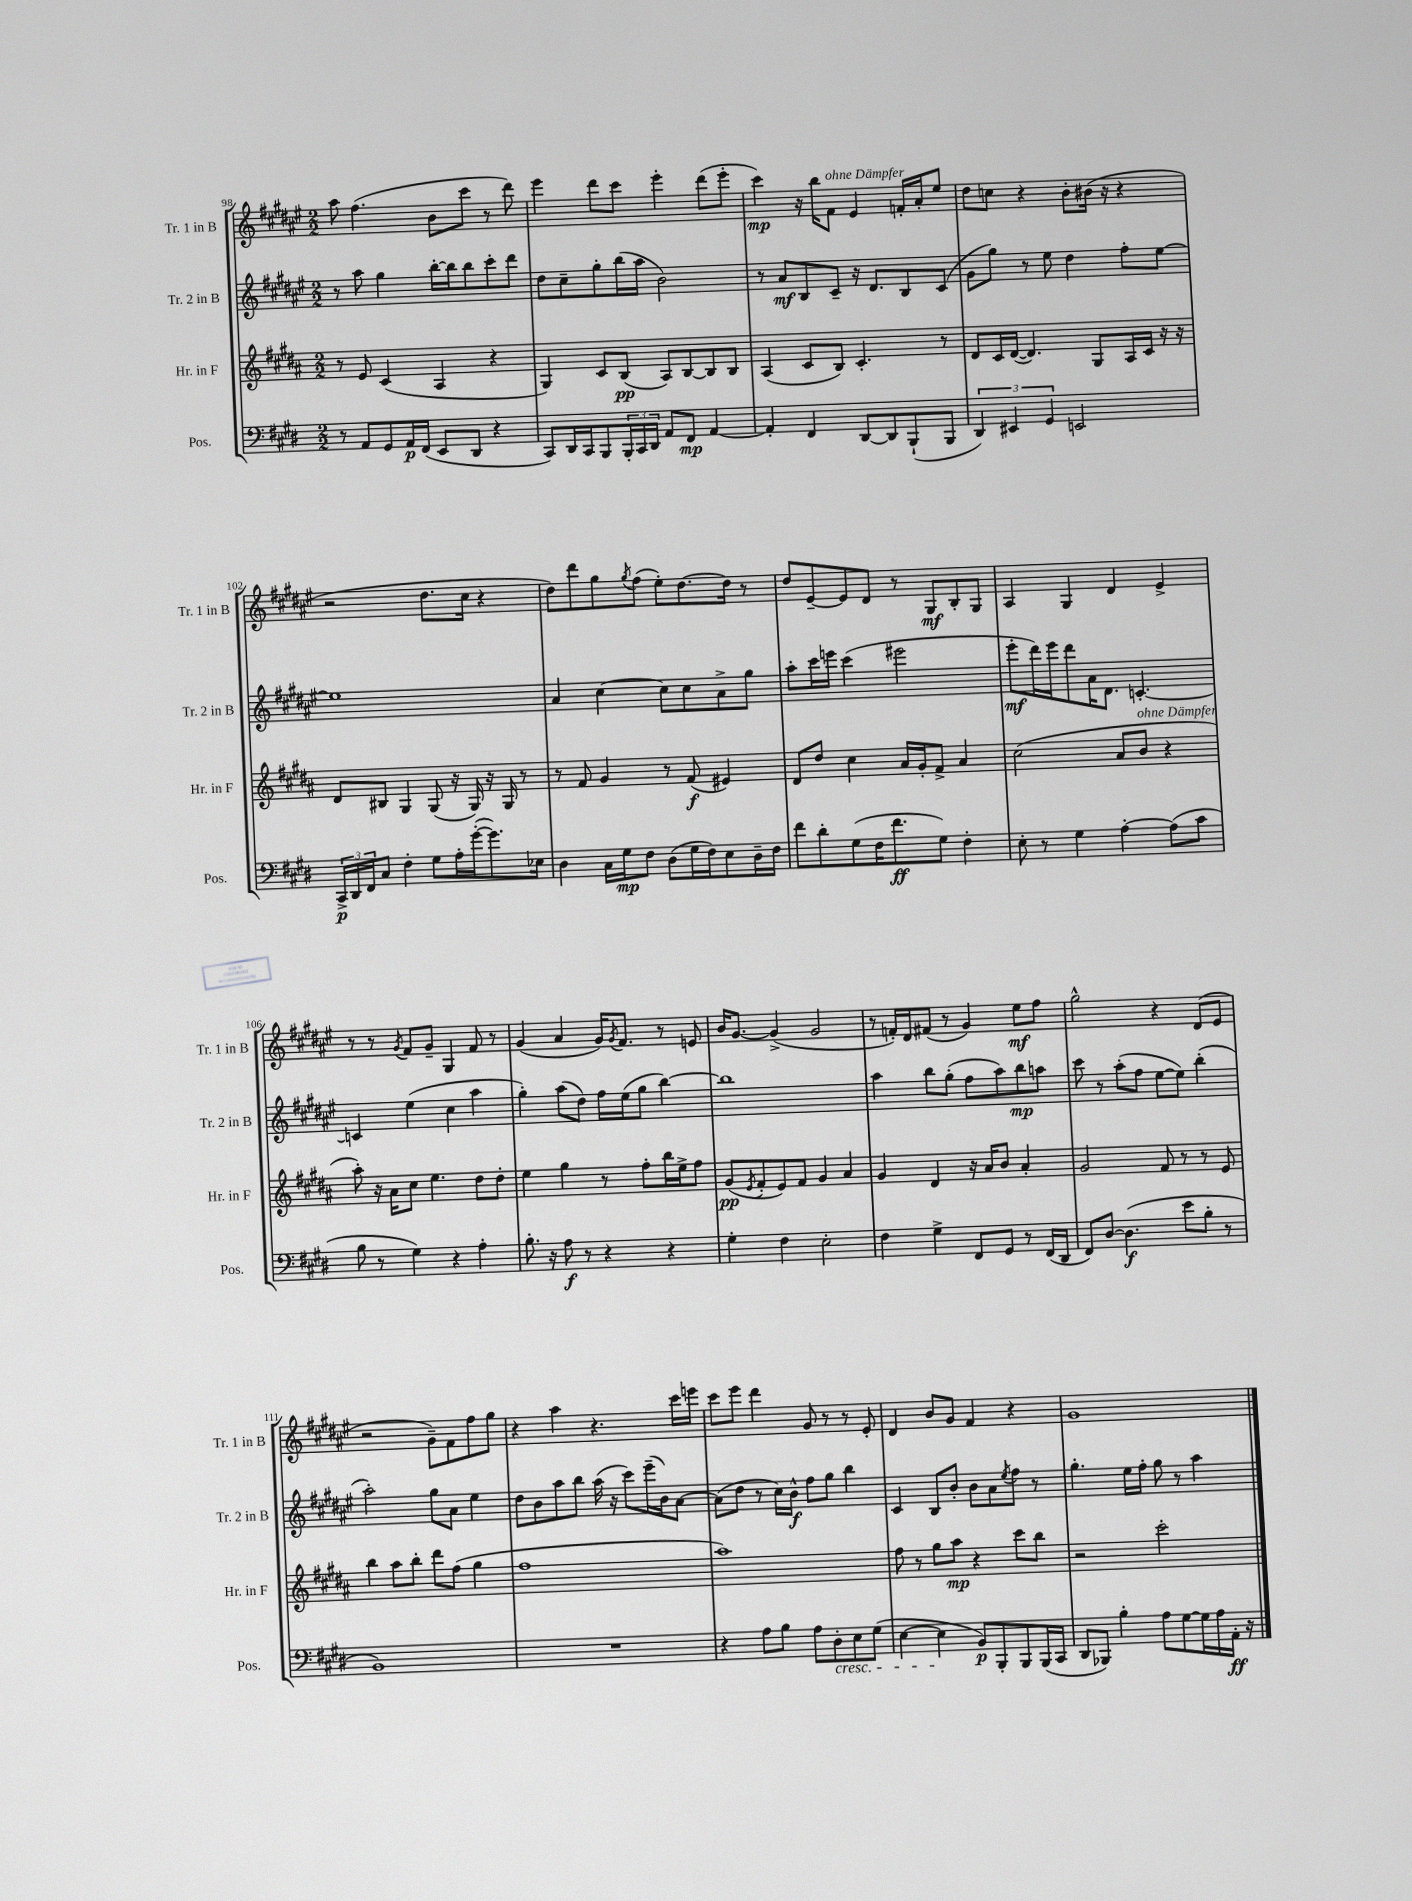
<<
\new StaffGroup <<
\new Staff = "s0" \with { instrumentName = "Tr. 1 in B" shortInstrumentName = "Tr. 1 in B" } {
    \clef treble \key fis \major \numericTimeSignature \time 2/2
    ais''8 fis''4.( b'8 cis'''8 r8 dis'''8) |
    eis'''4 dis'''8 cis'''8 eis'''4-. dis'''8( eis'''8-. |
    cis'''4\mp) r16 b''16 fis'8^\markup { \italic "ohne Dämpfer" } eis'4 f'16-. ais'16-. eis''8 |
    dis''8 c''8 r4 b'8-. bis'16( r16 r4 |
    r2 dis''8. cis''16 r4 |
    dis''8) dis'''8 gis''8 \acciaccatura { gis''8 } fis''8( eis''8-.) dis''8.~ dis''16 r8 |
    dis''8 eis'8~-- eis'8 dis'8 r8 gis8\mf b8-. gis8 |
    ais4 gis4 dis'4 eis'4-> |
    r8 r8 \acciaccatura { gis'8 } fis'8 gis'8-- gis4 fis'8 r8 |
    gis'4( ais'4 gis'16) \acciaccatura { gis'8 } fis'8. r8 e'8 |
    b'16 gis'8.~ gis'4->( gis'2 |
    r8 f'16-.) dis'16 fis'8( r8 gis'4) eis''8\mf fis''8 |
    gis''2-^ r4 dis'8( eis'8 |
    r2 gis'8--) fis'8 fis''8 gis''8 |
    r4 ais''4 r4. cis'''16 e'''16 |
    cis'''8 eis'''8 dis'''4 gis'8 r8 r8 eis'8-. |
    dis'4 b'8 gis'8 fis'4 r4 |
    gis'1 \bar "|." |
}
\new Staff = "s1" \with { instrumentName = "Tr. 2 in B" shortInstrumentName = "Tr. 2 in B" } {
    \clef treble \key fis \major \numericTimeSignature \time 2/2
    r8 ais''8 gis''4 b''16~-. b''16 b''8 cis'''8-. dis'''8 |
    dis''8 cis''8-- gis''8-. b''16( ais''16 b'2) |
    r8 ais'8\mf b8 cis'8-- r16 dis'8. b8 cis'8( |
    gis'8 gis''8) r8 eis''8 dis''4 fis''8-. eis''8~ |
    eis''1 |
    ais'4 cis''4~ cis''8 cis''8 ais'8-> gis''8 |
    ais''8-. cis'''16 e'''16 cis'''4( eis'''2 |
    eis'''8-.\mf dis'''16) eis'''16 dis'''8 ais'16 dis'8. c'4.~-. |
    c'4 eis''4( cis''4 ais''4 |
    gis''4-.) ais''8( dis''8) fis''16 eis''16( gis''8 b''4~) |
    b''1 |
    ais''4 b''8 gis''8-.( fis''8 ais''8) b''8\mp a''8 |
    cis'''8 r8 ais''8-.( fis''8 eis''8~ eis''8) b''4-.( |
    ais''2-.) gis''8 ais'8 eis''4 |
    dis''8 b'8 ais''8 b''8 ais''16( r16 cis'''8) eis'''16--( b'16) ais'8~ |
    ais'8( dis''8 r8 cis''16) b'16-^\f fis''8 gis''8 b''4 |
    cis'4 b8 b'8-. b'8 ais'8 \acciaccatura { eis''8 } fis''8 r8 |
    gis''4.-. eis''16 fis''16-. gis''8 r8 ais''4 \bar "|." |
}
\new Staff = "s2" \with { instrumentName = "Hr. in F" shortInstrumentName = "Hr. in F" } {
    \clef treble \key b \major \numericTimeSignature \time 2/2
    r8 e'8 cis'4( ais4 r4 |
    gis4) cis'8 b8\pp( ais8) b8~ b8 b8 |
    ais4( cis'8 b8) cis'4.-. r8 |
    dis'8 cis'16 dis'16~( dis'4.) gis8 ais16 cis'16 r16 r16 |
    dis'8 bis8 gis4 gis8( r16 gis16) r16 gis16 r8 |
    r8 fis'8 gis'4 r8 fis'8\f( eis'4) |
    dis'8 dis''8 cis''4 ais'16 gis'16-. fis'8-> ais'4 |
    cis''2( ais'8 b'8^\markup { \italic "ohne Dämpfer" } r4 |
    ais''8-.) r16 ais'16 cis''8 e''4. dis''8 dis''8-. |
    e''4 gis''4 r8 fis''8-. b''16 e''16-> fis''8 |
    gis'8\pp( \acciaccatura { e'8 } fis'8-. e'8) fis'8 gis'4 ais'4 |
    gis'4 dis'4 r16 ais'16 b'8 ais'4-. |
    gis'2 fis'8 r8 r8 e'8 |
    b''4 ais''8 b''8-. dis'''8 fis''8( gis''4 |
    fis''1 |
    ais''1) |
    fis''8 r8 gis''8 ais''8\mp r4 cis'''8 b''8 |
    r2 cis'''2-. \bar "|." |
}
\new Staff = "s3" \with { instrumentName = "Pos." shortInstrumentName = "Pos." } {
    \clef bass \key e \major \numericTimeSignature \time 2/2
    r8 a,8 gis,8 a,16\p fis,16( e,8 dis,8 r4 |
    cis,8) dis,16 cis,16 b,,8 \tuplet 3/2 { b,,16-. cis,16 dis,16 } a,8 fis,8\mp a,4~ |
    a,4-. fis,4 dis,8~ dis,8 b,,8-!( b,,8 |
    \tuplet 3/2 { dis,4) eis,4 gis,4 } e,2 |
    \tuplet 3/2 { cis,16->\p dis,16 fis,16 } cis8 fis4-. gis8 a16-. gis'16~-.( gis'8.) ees16 |
    dis4 cis16 gis16\mp fis8 dis8( gis16 fis16) e8 dis16-- fis16 |
    fis'8 dis'8-. gis8( fis16 fis'8.\ff gis8) fis4-. |
    e8-. r8 gis4 a4~-. a8( cis'8 |
    b8 r8 gis4) r4 a4-. |
    b8.-. r16 a8\f r8 r4 r4 |
    gis4-. fis4 e2-. |
    fis4 gis4-> fis,8 gis,8 r8 fis,16( dis,16 |
    fis,8) dis8~ dis4.\f( e'8 b8-. r8 |
    b,1) |
    R1 |
    r4 a8 b8 a8 dis8-.\cresc e8 gis8( |
    e4~ e4\! b,8\p) b,,8-. b,,8 b,,16( cis,16 |
    dis,8 bes,,8) b4-. a8 gis8~ gis16 a16 a,16-.\ff r16 \bar "|." |
}
>>
>>
\layout { \context { \Score currentBarNumber = #98 } }
